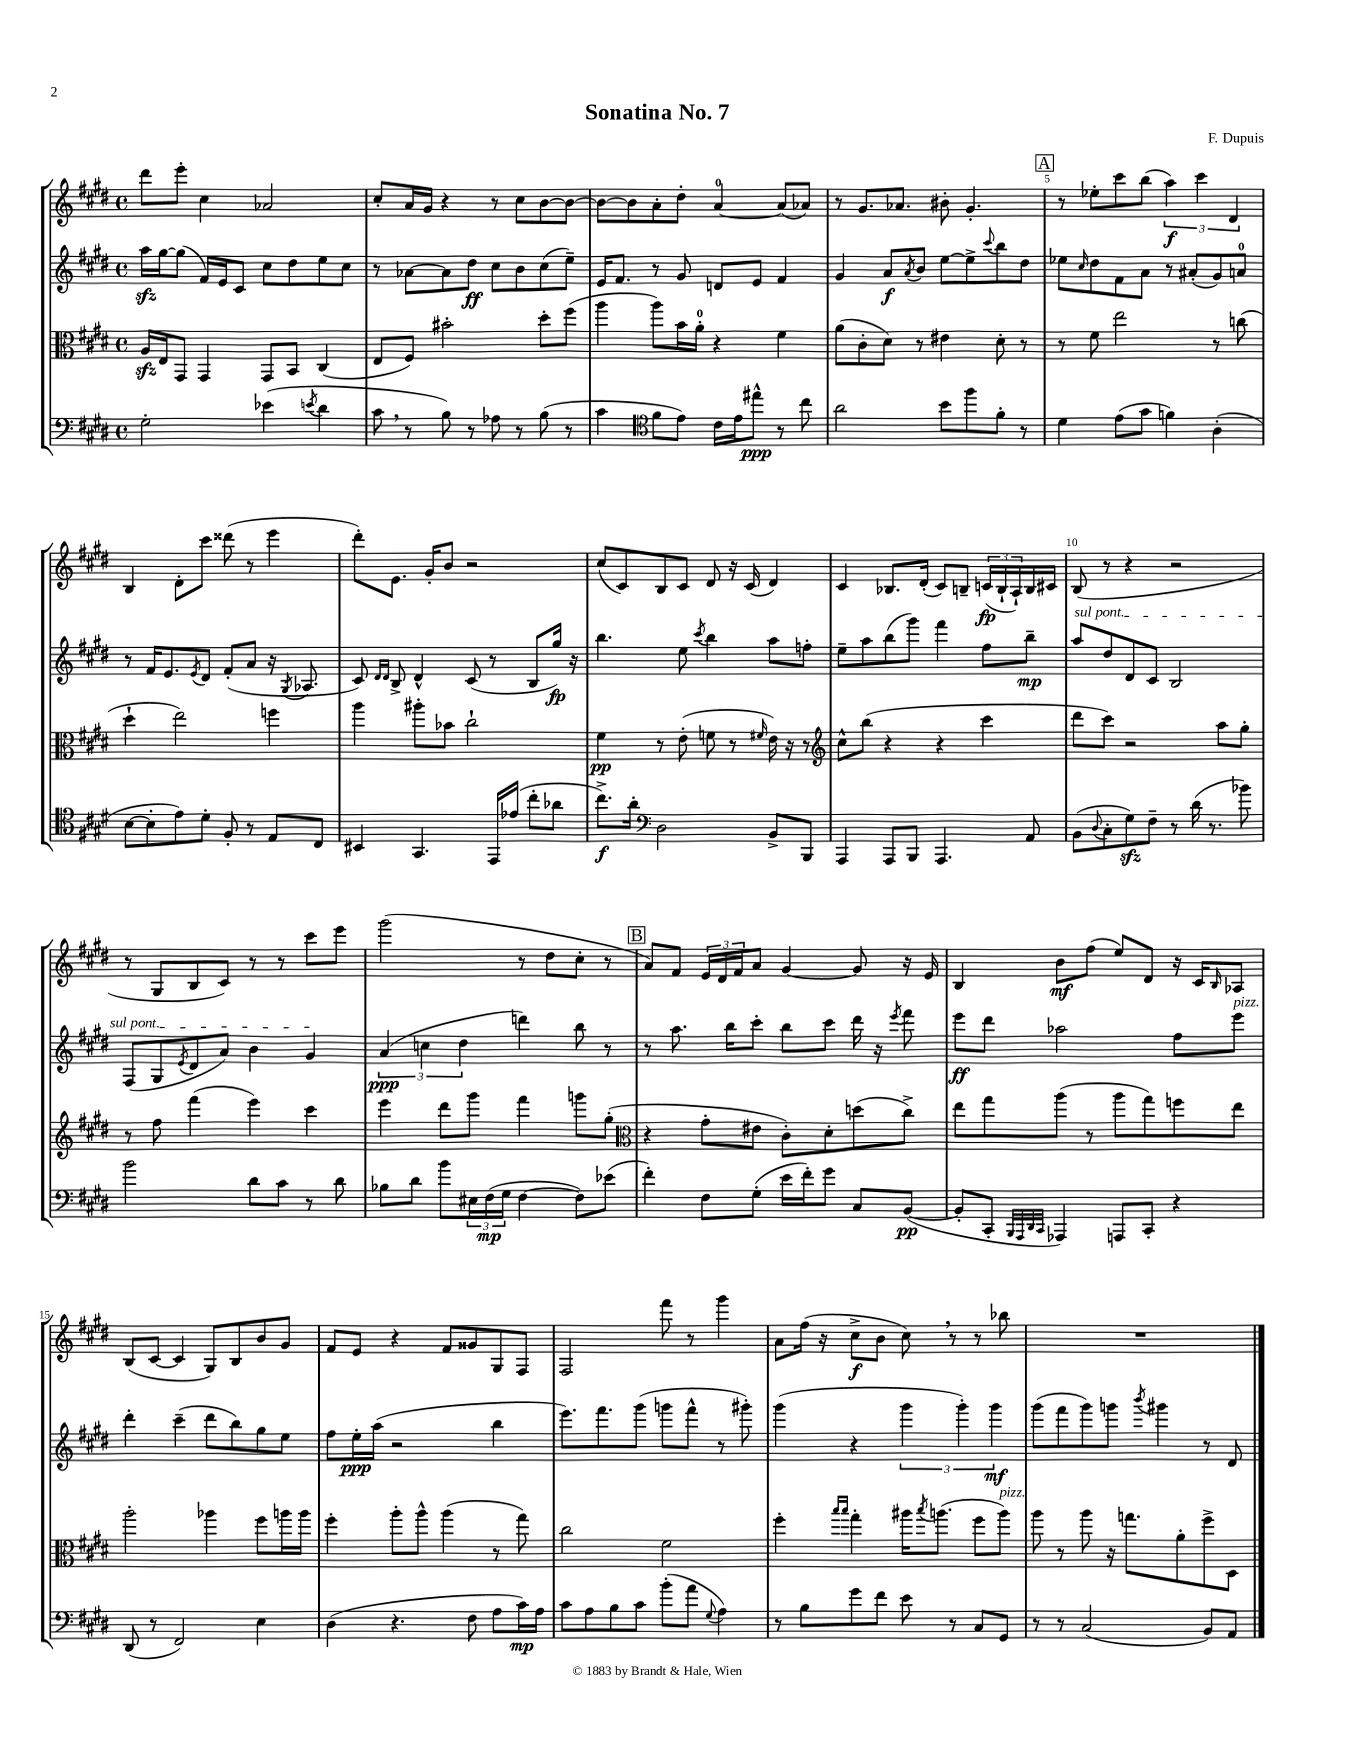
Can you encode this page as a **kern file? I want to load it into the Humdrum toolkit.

**kern	**dynam	**kern	**dynam	**kern	**dynam	**kern	**dynam
*part4	*part4	*part3	*part3	*part2	*part2	*part1	*part1
*staff4	*staff4	*staff3	*staff3	*staff2	*staff2	*staff1	*staff1
*clefF4	*	*clefC3	*	*clefG2	*	*clefG2	*
*k[f#c#g#d#]	*	*k[f#c#g#d#]	*	*k[f#c#g#d#]	*	*k[f#c#g#d#]	*
*M4/4	*	*M4/4	*	*M4/4	*	*M4/4	*
*met(c)	*	*met(c)	*	*met(c)	*	*met(c)	*
=1	=1	=1	=1	=1	=1	=1	=1
2G#'\	.	16Azz/LL	.	16aazz\LL	.	8ddd#\L	.
.	.	16E/J	.	[16gg#\J	.	.	.
.	.	8GG#/J	.	(8gg#\J]	.	8eee'\J	.
.	.	4GG#/	.	16f#/LL)	.	4cc#\	.
.	.	.	.	16e/J	.	.	.
.	.	.	.	8c#/J	.	.	.
(4e-X\	.	8GG#/L	.	8cc#\L	.	2a-X/	.
.	.	8BB/J	.	8dd#\	.	.	.
8qen/	.	.	.	.	.	.	.
4d#\	.	(4C#/	.	8ee\	.	.	.
.	.	.	.	8cc#\J	.	.	.
=2	=2	=2	=2	=2	=2	=2	=2
8c#,\	.	8E/L	.	8r	.	8cc#'/L	.
8r	.	8F#/J)	.	[8a-X\L	.	16a/L	.
.	.	.	.	.	.	16g#/JJ	.
8B\)	.	2b#X'\	.	8a-\]	.	4r	.
8r	.	.	.	8dd#\J	ff	.	.
8A-X\	.	.	.	8cc#\L	.	8r	.
8r	.	.	.	8b\	.	8cc#\L	.
(8B\	.	8dd#'\L	.	(8cc#\	.	[8b\	.
8r	.	(8ff#\J	.	8ee~\J)	.	8b\J_	.
=3	=3	=3	=3	=3	=3	=3	=3
4c#\	.	4aa\	.	16e/KL	.	8b\L_	.
.	.	.	.	8.f#/J	.	.	.
.	.	.	.	.	.	8b\]	.
*clefC4	*	*	*	*	*	*	*
8f#\L	.	8aa\L)	.	8r	.	8a'\	.
8e\J)	.	16b\L	.	8g#/	.	8dd#'\J	.
.	.	16a'\JJ	.	.	.	.	.
16c#\LL	.	4r	.	8dn/L	.	[4a/	.
16e\J	.	.	.	.	.	.	.
8ee#X^^\J	ppp	.	.	8e/J	.	.	.
8r	.	4f#\	.	4f#/	.	(8a/L]	.
8cc#\	.	.	.	.	.	8a-X/J)	.
=4	=4	=4	=4	=4	=4	=4	=4
2a\	.	(8a\L	.	4g#/	.	8r	.
.	.	8c#'\	.	.	.	8.g#/L	.
.	.	8d#\J)	.	8a/L	f	.	.
.	.	.	.	.	.	8.a-X/J	.
.	.	.	.	8qa/	.	.	.
.	.	8r	.	8b/J	.	.	.
8b\L	.	4e#X\	.	[8ee\L	.	8b#X'\	.
8ff#\	.	.	.	8ee^\]	.	4.g#'/	.
.	.	.	.	8qqccc#/	.	.	.
8f#'\J	.	8d#'\	.	8bb\	.	.	.
8r	.	8r	.	8dd#\J	.	.	.
!!LO:REH:place=s1:t=A
=5	=5	=5	=5	=5	=5	=5	=5
4d#\	.	8r	.	8ee-X\L	.	8r	.
.	.	.	.	16qqcc#/	.	.	.
.	.	8f#\	.	8dd#\	.	8ee-X'\L	.
(8e\L	.	2ee\	.	8f#\	.	8ccc#\	.
8g#\J	.	.	.	8a\J	.	(8bb\J	.
4fn\)	.	.	.	8r	.	6aa\)	f
.	.	.	.	(8a#X'/L	.	.	.
.	.	.	.	.	.	6ccc#\	.
(4A'\	.	8r	.	8g#/)	.	.	.
.	.	.	.	.	.	6d#/	.
.	.	(8ccn\	.	8an/J	.	.	.
!!LO:LB:g=z
=6	=6	=6	=6	=6	=6	=6	=6
[8B\L	.	4dd#`\	.	8r	.	4B/	.
8B'\]	.	.	.	16f#/KL	.	.	.
.	.	.	.	8.e/	.	.	.
8e\)	.	2ee\)	.	.	.	8d#'\L	.
.	.	.	.	8qe/	.	.	.
8d#'\J	.	.	.	8d#/J	.	8ccc#\J	.
8F#'/	.	.	.	(8f#'/L	.	(8ddd##X\	.
8r	.	.	.	8a/J	.	8r	.
8E/L	.	4ffn\	.	16r	.	4eee\	.
.	.	.	.	8qG#/	.	.	.
.	.	.	.	8.A-X/	.	.	.
8C#/J	.	.	.	.	.	.	.
=7	=7	=7	=7	=7	=7	=7	=7
4BB#X/	.	4aa\	.	8c#/)	.	8ddd#'\L)	.
.	.	.	.	16qqd#/LL	.	.	.
.	.	.	.	16qqd#/JJ	.	.	.
.	.	.	.	8B^/	.	8.e\J	.
4.GG#/	.	8aa#X'\L	.	4d#^^/	.	.	.
.	.	.	.	.	.	16g#'/KL	.
.	.	8b-X\J	.	.	.	8b/J	.
.	.	2cc#`\	.	(8c#/	.	2r	.
16EE/LL	.	.	.	8r	.	.	.
(16e-X/JJ	.	.	.	.	.	.	.
8cc#'\L	.	.	.	8B/L	.	.	.
8a-X\J	.	.	.	16gg#/Jk)	fp	.	.
.	.	.	.	16r	.	.	.
=8	=8	=8	=8	=8	=8	=8	=8
8.cc#^\L)	f	4f#\	pp	4.bb\	.	(8cc#/L	.
.	.	.	.	.	.	8c#/)	.
16a'\Jk	.	.	.	.	.	.	.
*clefF4	*	*	*	*	*	*	*
2D#\	.	8r	.	.	.	8B/	.
.	.	(8e'\	.	8ee\	.	8c#/J	.
.	.	.	.	8qccc#/	.	.	.
.	.	8fn\	.	4bb\	.	8d#/	.
.	.	8r	.	.	.	16r	.
.	.	.	.	.	.	(16c#/	.
.	.	16qqf#X/	.	.	.	.	.
8BB^/L	.	16e\)	.	8aa\L	.	4d#/)	.
.	.	16r	.	.	.	.	.
8BBB/J	.	8r	.	8ffn'\J	.	.	.
=9	=9	=9	=9	=9	=9	=9	=9
*	*	*clefG2	*	*	*	*	*
4AAA/	.	8cc#^^\L	.	8ee~\L	.	4c#/	.
.	.	(8bb\J	.	8aa\	.	.	.
8AAA/L	.	4r	.	(8bb\	.	8.B-X/L	.
8BBB/J	.	.	.	8ggg#\J)	.	.	.
.	.	.	.	.	.	(16d#'/Jk	.
4.AAA/	.	4r	.	4fff#\	.	8c#/L)	.
.	.	.	.	.	.	8Bn~/J	.
.	.	4ccc#\	.	8ff#\L	.	(24cn/LL	fp
.	.	.	.	.	.	24B`/	.
.	.	.	.	.	.	24A`/)	.
8AA/	.	.	.	8bb~\J	mp	16B/	.
.	.	.	.	.	.	16c#X/JJ	.
=10	=10	=10	=10	=10	=10	=10	=10
!	!	!	!	!LO:TX:a:i:t=sul pont.	!	!	!
(8BB\L	.	8ddd#\L	.	8aa/L	.	(8B/	.
8qqD#/	.	.	.	.	.	.	.
8C#'\	.	8ccc#\J)	.	8dd#/	.	8r	.
8G#zz\)	.	2r	.	8d#/	.	4r	.
8F#~\J	.	.	.	8c#/J	.	.	.
8r	.	.	.	2B/	.	2r	.
(16d#\	.	.	.	.	.	.	.
8.r	.	.	.	.	.	.	.
.	.	8aa\L	.	.	.	.	.
8b-X\)	.	8gg#'\J	.	.	.	.	.
!!LO:LB:g=z
=11	=11	=11	=11	=11	=11	=11	=11
2b\	.	8r	.	(8F#/L	.	8r	.
.	.	8ff#\	.	8G#/	.	8G#/L	.
.	.	.	.	8qe/	.	.	.
.	.	(4fff#\	.	8d#/	.	8B/	.
.	.	.	.	8a/J)	.	8c#/J)	.
8d#\L	.	4eee\)	.	4b\	.	8r	.
8c#\J	.	.	.	.	.	8r	.
8r	.	4ccc#\	.	4g#/	.	8ccc#\L	.
8d#\	.	.	.	.	.	8eee\J	.
=12	=12	=12	=12	=12	=12	=12	=12
8B-X\L	.	4eee\	.	(6a/	ppp	(2ggg#\	.
8d#\J	.	.	.	.	.	.	.
.	.	.	.	6ccn\	.	.	.
8b\L	.	8ddd#\L	.	.	.	.	.
.	.	.	.	6dd#\	.	.	.
24E#X\L	.	8ggg#\J	.	.	.	.	.
(24F#\	mp	.	.	.	.	.	.
24G#\JJ	.	.	.	.	.	.	.
[4F#\	.	4fff#\	.	4dddn\)	.	8r	.
.	.	.	.	.	.	8dd#\L	.
8F#\L])	.	8gggn\L	.	8bb\	.	8cc#'\J	.
(8e-X\J	.	(8gg#'\J	.	8r	.	8r	.
!!LO:REH:place=s1:t=B
=13	=13	=13	=13	=13	=13	=13	=13
*	*	*clefC3	*	*	*	*	*
4f#'\)	.	4r	.	8r	.	8a/L)	.
.	.	.	.	8.aa\	.	8f#/J	.
8F#\L	.	8g#'\L	.	.	.	24e/LL	.
.	.	.	.	.	.	24d#/	.
.	.	.	.	16bb\KL	.	.	.
.	.	.	.	.	.	24f#/J	.
(8G#'\J	.	8e#X\J	.	8ccc#'\J	.	8a/J	.
16e\LL	.	8c#'\L)	.	8bb\L	.	[4g#/	.
16f#'\J)	.	.	.	.	.	.	.
8g#\J	.	8d#'\	.	8ccc#\J	.	.	.
8C#/L	.	(8ddn\	.	16ddd#\	.	8g#/]	.
.	.	.	.	16r	.	.	.
.	.	.	.	8qeee/	.	.	.
([8BB/J	pp	8cc#^\J)	.	8fff#\	.	16r	.
.	.	.	.	.	.	16e/	.
=14	=14	=14	=14	=14	=14	=14	=14
8BB'/L]	.	8ee\L	.	8eee\L	ff	4B/	.
8CC#'/J	.	8gg#\	.	8ddd#\J	.	.	.
32qqBBB/LLL	.	.	.	.	.	.	.
32qqAAA/	.	.	.	.	.	.	.
32qqDD#/	.	.	.	.	.	.	.
32qqCC#/JJJ	.	.	.	.	.	.	.
4AAA-X/)	.	(8aa\J	.	2aa-X\	.	8b\L	mf
.	.	8r	.	.	.	(8ff#\J	.
8AAAn/L	.	8aa\L	.	.	.	8ee/L)	.
8CC#'/J	.	8gg#\)	.	.	.	8d#/J	.
4r	.	8ffn\	.	8ff#\L	.	16r	.
.	.	.	.	.	.	16c#/KL	.
.	.	.	.	.	.	16qqB/	.
!	!	!	!	!LO:TX:a:i:t=pizz.	!	!	!
.	.	8ee\J	.	8eee\J	.	8A-X/J	.
!!LO:LB:g=z
=15	=15	=15	=15	=15	=15	=15	=15
(8DD#/	.	2aa'\	.	4ddd#'\	.	(8B/L	.
8r	.	.	.	.	.	[8c#/J	.
2FF#/)	.	.	.	(4ccc#~\	.	4c#/]	.
.	.	4aa-X\	.	8ddd#\L	.	8G#/L)	.
.	.	.	.	8bb\)	.	8B/	.
4E\	.	8ff#\L	.	8gg#\	.	8b/	.
.	.	16aan\L	.	8ee\J	.	8g#/J	.
.	.	16aa\JJ	.	.	.	.	.
=16	=16	=16	=16	=16	=16	=16	=16
(4D#\	.	4ff#'\	.	8ff#\L	.	8f#/L	.
.	.	.	.	16ee'\L	ppp	8e/J	.
.	.	.	.	(16aa\JJ	.	.	.
4.r	.	8aa'\L	.	2r	.	4r	.
.	.	8aa^^\J	.	.	.	.	.
.	.	(4aa\	.	.	.	8f#/L	.
8F#\	.	.	.	.	.	8g##X/	.
8A\L	.	8r	.	4bb\	.	8G#/	.
16c#\L)	mp	8gg#\)	.	.	.	8F#/J	.
16A\JJ	.	.	.	.	.	.	.
=17	=17	=17	=17	=17	=17	=17	=17
8c#\L	.	2cc#\	.	8.eee\L)	.	2F#/	.
8A\	.	.	.	.	.	.	.
.	.	.	.	8.fff#\	.	.	.
8B\	.	.	.	.	.	.	.
8c#\J	.	.	.	(8ggg#\J	.	.	.
(8b'\L	.	2f#\	.	8gggn\L	.	8fff#\	.
8a\J	.	.	.	8fff#^^\J	.	8r	.
8qqG#/	.	.	.	.	.	.	.
4A\)	.	.	.	8r	.	4ggg#\	.
.	.	.	.	8ggg#X'\)	.	.	.
=18	=18	=18	=18	=18	=18	=18	=18
8r	.	4ff#'\	.	(4ggg#\	.	8a\L	.
8B\L	.	.	.	.	.	(16ff#\Jk	.
.	.	.	.	.	.	16r	.
.	.	16qqbb/LL	.	.	.	.	.
.	.	16qqbb/JJ	.	.	.	.	.
8g#\	.	4gg#'\	.	4r	.	8cc#^\L	f
8f#\J	.	.	.	.	.	8b\J	.
8e\	.	16aa#X\KL	.	6ggg#\	.	8cc#,\)	.
.	.	8qbb/	.	.	.	.	.
.	.	(8.aan\J	.	.	.	.	.
8r	.	.	.	.	.	8r	.
.	.	.	.	6ggg#'\)	.	.	.
8C#/L	.	8ff#\L	.	.	.	8r	.
.	.	.	.	6ggg#\	mf	.	.
!	!	!LO:TX:a:i:t=pizz.	!	!	!	!	!
8GG#/J	.	8aa\J)	.	.	.	8bb-X\	.
=19	=19	=19	=19	=19	=19	=19	=19
8r	.	8aa\	.	(8ggg#\L	.	1r	.
8r	.	8r	.	8fff#\	.	.	.
(2C#/	.	8aa\	.	8ggg#\)	.	.	.
.	.	16r	.	8gggn\J	.	.	.
.	.	8.ggn\L	.	.	.	.	.
.	.	.	.	8qbbb/	.	.	.
.	.	.	.	4ggg#X\	.	.	.
.	.	8a'\	.	.	.	.	.
8BB/L)	.	8ff#^\	.	8r	.	.	.
8AA/J	.	8D#\J	.	8d#/	.	.	.
==	==	==	==	==	==	==	==
*-	*-	*-	*-	*-	*-	*-	*-
